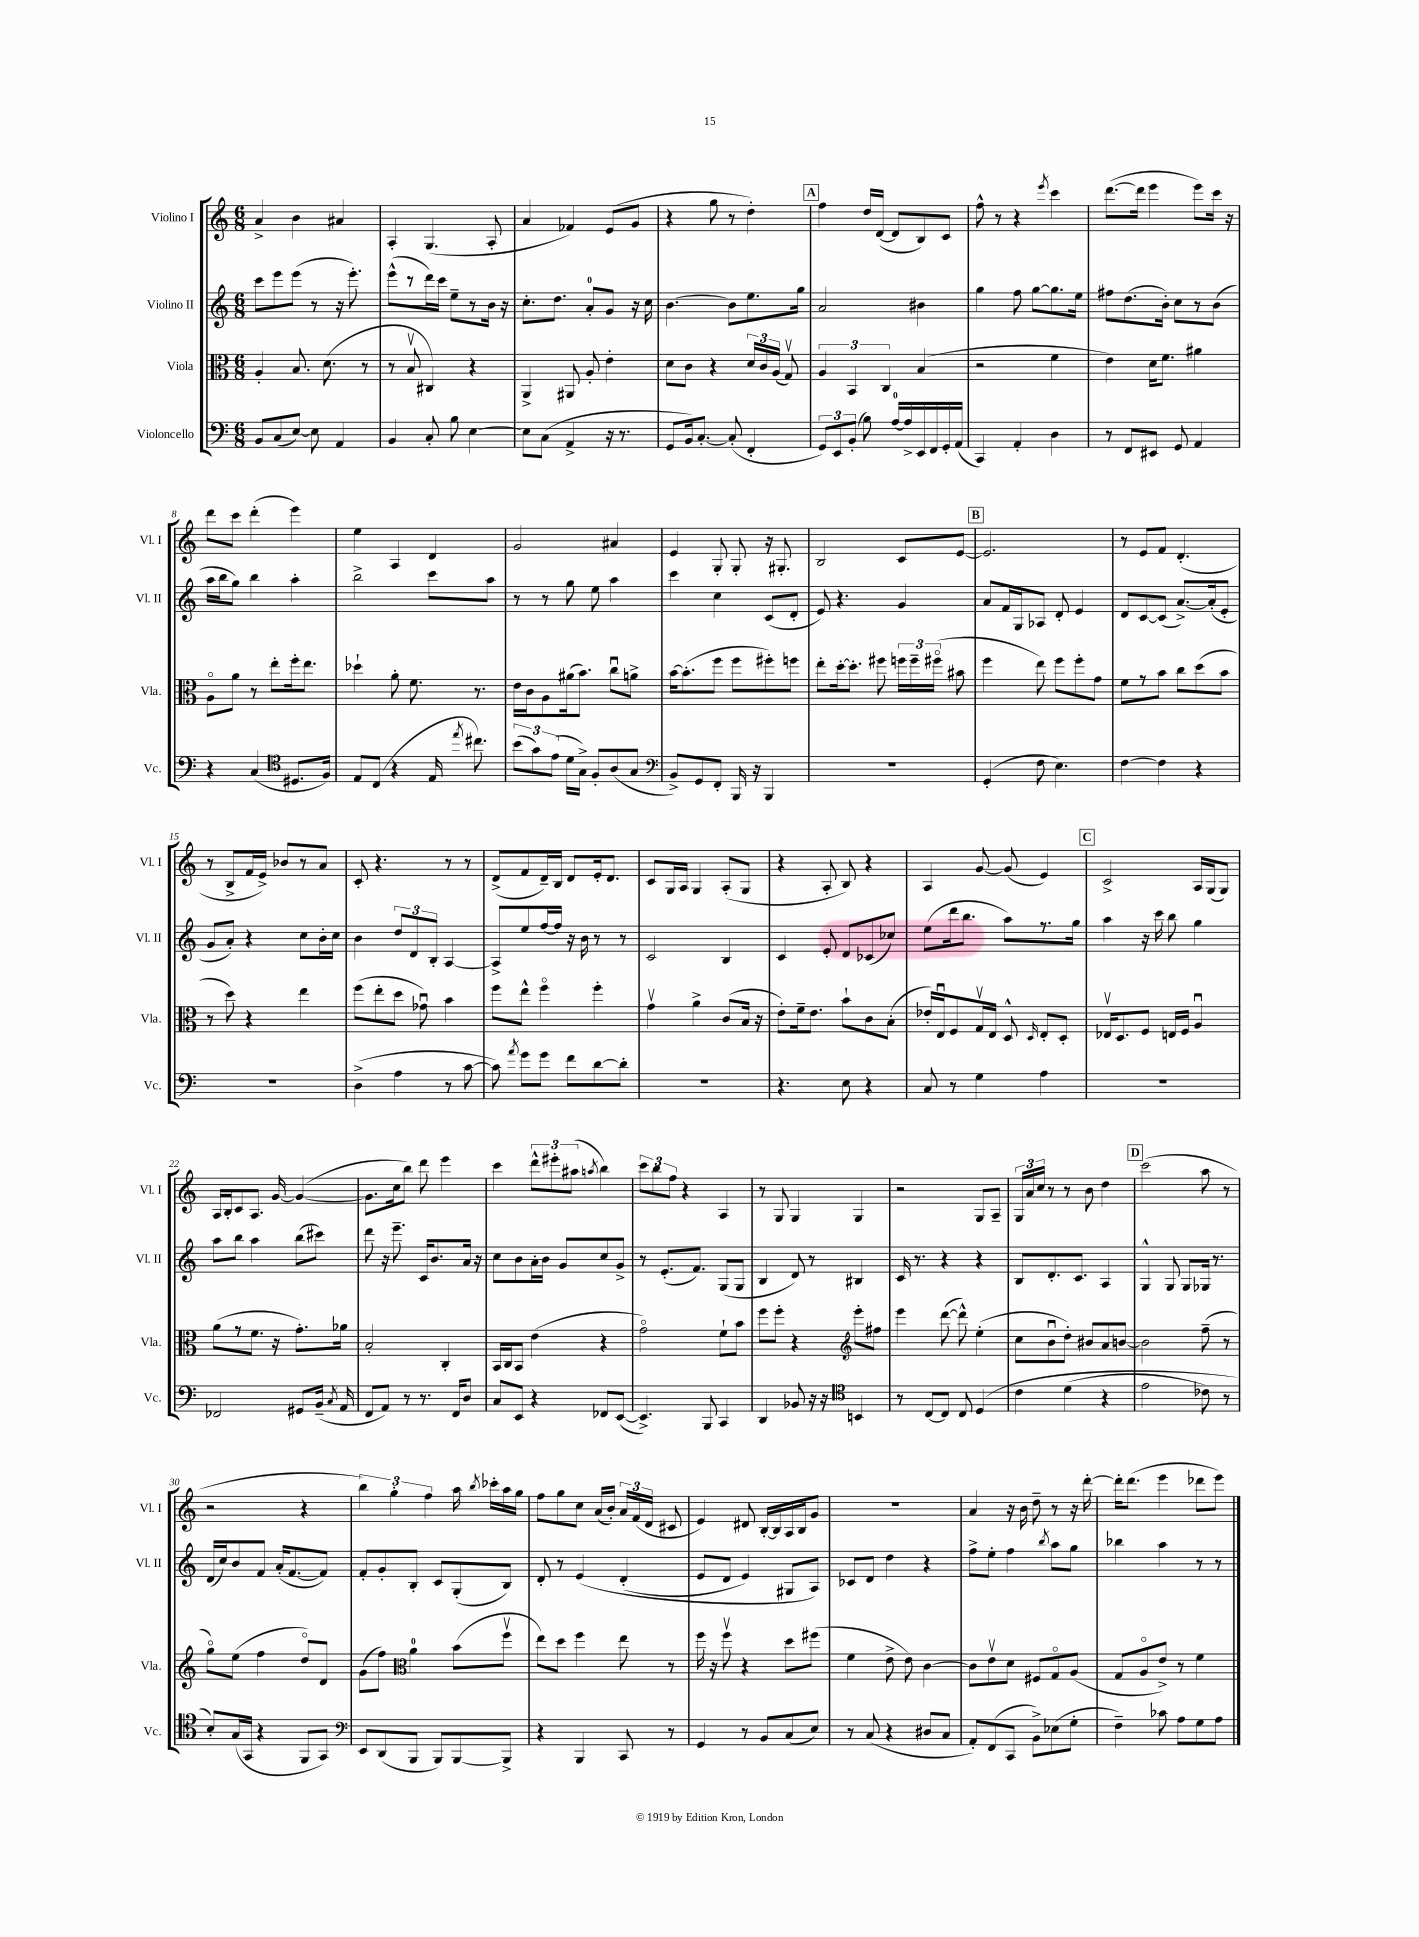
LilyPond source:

<<
\new StaffGroup <<
\new Staff = "s0" \with { instrumentName = "Violino I" shortInstrumentName = "Vl. I" } {
    \clef treble \key c \major \numericTimeSignature \time 6/8
    \autoBeamOff a'4-> b'4 ais'4 |
    a4-. g4.( a8-. |
    a'4 fes'4) e'8[( g'8] |
    r4 g''8 r8 d''4-.) |
    \mark \markup { \box "A" } f''4 d''16[ d'16]~( d'8[ b8) c'8] |
    f''8-^ r8 r4 \acciaccatura { e'''8 } c'''4 |
    d'''8.[~( d'''16] e'''4 e'''8[) c'''16] r16 |
    d'''8[ c'''8] d'''4-.( e'''4) |
    e''4 a4 d'4 |
    g'2 ais'4 |
    e'4 g8-. g8-. r16 gis8.-. |
    b2 c'8[ e'8]~ |
    \mark \markup { \box "B" } e'2. |
    r8 e'8[ f'8] d'4.-.( |
    r8 b8[-> f'16 e'16]->) bes'8[ r8 a'8] |
    c'8-. r4. r8 r8 |
    d'8[->( f'8 d'16--) b16] d'8[ e'16-. d'8.] |
    c'8[ g16 a16] g4 a8[-.( g8] |
    r4 a8-. b8) r4 |
    a4 g'8~ g'8( e'4) |
    \mark \markup { \box "C" } c'2-> a16[ g16( g8]) |
    a16[ b16-. c'8 a8.] g'16~ g'4~( |
    g'8.[ c''16 b''8]) d'''8 e'''4 |
    c'''4 \tuplet 3/2 { d'''8[-^ eis'''8-. ais''8]( } \acciaccatura { a''8 } b''4) |
    \tuplet 3/2 { c'''8[ b''8 f''8] } r4 a4 |
    r8 g8 g4 g4 |
    r2 g8[ a8]-- |
    \tuplet 3/2 { g16[ a'16 c''16] } r8 r8 b'8 d''4 |
    \mark \markup { \box "D" } c'''2( a''8 r8 |
    r2 r4 |
    \tuplet 3/2 { b''4) g''4-. f''4 } a''16 \acciaccatura { b''8 } ces'''16[-. a''16 g''16] |
    f''8[ g''8 c''8] a'16[( b'16]-.) \tuplet 3/2 { a'16[ f'16( d'16] } cis'8 |
    e'4) dis'8 b16[~-. b16 a16 b16 g'8] |
    R2. |
    a'4 r16 b'16 d''8-- r8 r16 d'''16~-. |
    d'''16[-. d'''8.]( e'''4 des'''8[ e'''8]) \bar "|." |
}
\new Staff = "s1" \with { instrumentName = "Violino II" shortInstrumentName = "Vl. II" } {
    \clef treble \key c \major \numericTimeSignature \time 6/8
    \autoBeamOff c'''8[ e'''8 e'''8]( r8 r16 e'''8.-.) |
    e'''8[-^( r8 d'''16) c'''16] e''8[-- r8 b'16] r16 |
    c''8.[-. d''8.] a'8[-0-. g'8] r16 c''16 |
    b'4.~ b'8[ e''8. g''16] |
    \mark \markup { \box "A" } a'2 bis'4 |
    g''4 f''8 g''8[~ g''8. e''16] |
    fis''8[ d''8.( b'16]-.) c''8[ r8 b'8]( |
    a''16[ b''16 g''8]) b''4 a''4-. |
    b''2-> c'''8[ a''8] |
    r8 r8 g''8 e''8 a''4 |
    c'''4 c''4 c'8[( d'8]-. |
    e'8) r4. g'4 |
    \mark \markup { \box "B" } a'8[ f'16 g16 aes8] d'8-. e'4 |
    d'8[ c'8~ c'8]( a'8.[~->) a'16-.( e'8]-. |
    g'8[ a'8]-.) r4 c''8[ b'16-. c''16] |
    b'4 \tuplet 3/2 { d''8[ d'8 b8]-. } a4~ |
    a8[-> e''8 f''16~ f''16] r16 b'16 r8 r8 |
    c'2 b4 |
    c'4 e'8-. d'8[ ces'8( ces''8]) |
    e''8[( d'''16 b''8.] a''8[) r8. g''16] |
    \mark \markup { \box "C" } a''4 r16 c'''16 b''8 g''4 |
    a''8[ b''8] a''4 b''8[( cis'''8]) |
    d'''8 r16 e'''8.-- c'16[ b'8. a'16] r16 |
    c''8[ b'8 a'16-. b'16] g'8[ c''8 g'8]-> |
    r8 e'8.[-.( f'8.]) g8[( g8] |
    b4 d'8) r8 bis4 |
    c'16 r8. r4 r4 |
    b8[ d'8.-. c'8.] a4 |
    \mark \markup { \box "D" } g4-^ g8 g8[ ges16] r8. |
    d'16[( c''16) b'8 f'8] a'16[-.( f'8.~ f'8]) |
    f'8[-. g'8-. b8]-. c'8[ g8-.( b8]) |
    d'8-. r8 e'4\( d'4-.( |
    e'8[ d'8] e'4) gis8[ a8]\) |
    ces'8[ d'8] d''4 r4 |
    f''8[-> e''8]-. f''4 \acciaccatura { b''8 } a''8[ g''8] |
    bes''4 a''4 r8 r8 \bar "|." |
}
\new Staff = "s2" \with { instrumentName = "Viola" shortInstrumentName = "Vla." } {
    \clef alto \key c \major \numericTimeSignature \time 6/8
    \autoBeamOff a4-. b8. d'8.( r8 |
    r8 b8\upbow cis4) r4 |
    a,4-> ais,8 a8-. e'4-. |
    d'8[ c'8] r4 \tuplet 3/2 { d'16[ c'16 a16]( } g8\upbow) |
    \mark \markup { \box "A" } \tuplet 3/2 { a4 b,4 c4 } b4( |
    r2 f'4 |
    e'4) d'16[ f'8.] ais'4 |
    a8[\flageolet a'8] r8 e''8[-. f''16-. e''8.] |
    des''4-! a'8-. f'8. r8. |
    e'16[ c'16 a8 ais'16( b'8.]) c''8[\downbow a'8]-> |
    b'16[~ b'8.-.( f''8] f''8[ fis''8-.) f''8] |
    e''8[-. d''16~-. d''8.]-. fis''8 \tuplet 3/2 { f''16[ f''16-- fis''16]\flageolet( } bis'8 |
    \mark \markup { \box "B" } f''4 e''8) f''8[ f''8-. g'8] |
    f'8[ r8 b'8] c''8[ d''8( b'8] |
    r8 d''8) r4 e''4 |
    f''8[( e''8-. d''8] ges'8\downbow) b'4 |
    f''8[ e''8]-^ f''4\flageolet f''4-. |
    g'4\upbow a'4-> c'8[( b16] r16 |
    e'8[-.) f'16-- e'8.] b'8[-! c'8 b8]-.( |
    ees'16[-.) e16\downbow f8 g16\upbow e16] d8-^ \grace { d16 } e8[-. d8]-. |
    \mark \markup { \box "C" } ees16[\upbow d8. f8] e16[ f16] a4\downbow |
    a'8[( r8 f'8.] r16 g'8.[-.) aes'16] |
    b2-. c4-. |
    b,16[ c16 b,8] e'4( r4 |
    g'2\flageolet) f'8[-! b'8] |
    f''8[ f''8]-. r4 \clef treble e'''8[-. fis''8] |
    e'''4 d'''8~( d'''8-^) e''4-.( |
    c''8[ b'8\downbow d''8]-.) bis'8[ a'8 b'8]~ |
    \mark \markup { \box "D" } b'2 f''8--( r8 |
    g''8[\flageolet) e''8]( f''4 d''8[\flageolet) d'8] |
    g'8[( f''8]) \clef alto a'4-0 b'8[( f''8]\upbow |
    e''8[) d''8] f''4 e''8 r8 |
    f''16 r16 f''8\upbow r4 d''8[ fis''8]( |
    f'4 e'8-> e'8) c'4~ |
    c'8[ e'8\upbow d'8] fis8[ g8\flageolet a8]( |
    g8[ a8\flageolet e'8]->) r8 f'4 \bar "|." |
}
\new Staff = "s3" \with { instrumentName = "Violoncello" shortInstrumentName = "Vc." } {
    \clef bass \key c \major \numericTimeSignature \time 6/8
    \autoBeamOff b,8[ c8( e8]~) e8 a,4 |
    b,4 c8-. b8 e4~ |
    e8[ c8]( a,4-> r16 r8. |
    g,8[ b,16) c8.]~-. c8-.( f,4-. |
    \mark \markup { \box "A" } \tuplet 3/2 { g,8[) e,8 b,8]-.( } b8) a16[-0~ a16-> e,16 f,16 g,16-. a,16]( |
    c,4) a,4-. d4 |
    r8 f,8[ eis,8] g,8 a,4 |
    r4 c4( \clef tenor dis8.[ f16]) |
    e8[ c8]( r4 e16 \acciaccatura { e''8 } cis''8.) |
    \tuplet 3/2 { b'8[( g'8) e'8]( } d'16[ g16]->) f8[-. a8( g8] |
    \clef bass b,8[->) g,8 f,8]-. b,,16 r16 b,,4 |
    R2. |
    \mark \markup { \box "B" } g,4-.( f8 e4.) |
    f4~ f4 r4 |
    R2. |
    d4->( a4 r8 c'8~ |
    c'8) \acciaccatura { a'8 } g'8[ g'8] f'8[ d'8~ d'8]-. |
    R2. |
    r4. e8 r4 |
    c8 r8 g4 a4 |
    \mark \markup { \box "C" } R2. |
    fes,2 gis,8[ b,16]--( \acciaccatura { c8 } a,16 |
    f,8[ a,8]) r8 r8. f,16[ d8] |
    c8[ e,8] r4 fes,8[ e,8]~( |
    e,4.->) b,,8 c,4 |
    d,4 bes,8 r16 r16 \clef tenor b,4 |
    r8 c8[~ c8] c8 d4\( |
    c'4 d'4( r4 |
    \mark \markup { \box "D" } e'2 ces'8) r8 |
    b8[-.\) g16( g,16] r4 f,8[ g,8]) |
    \clef bass e,8[ d,8( b,,8] b,,8[) b,,8~ b,,8]-> |
    r4 b,,4 c,8 r8 |
    g,4 r8 b,8[ c8( e8]) |
    r8 c8( r4 dis8[ c8] |
    a,8[-.) f,8( c,8] b,8[->) ees8( g8]-. |
    f4--) ces'8 a8[ g8 a8] \bar "|." |
}
>>
>>
